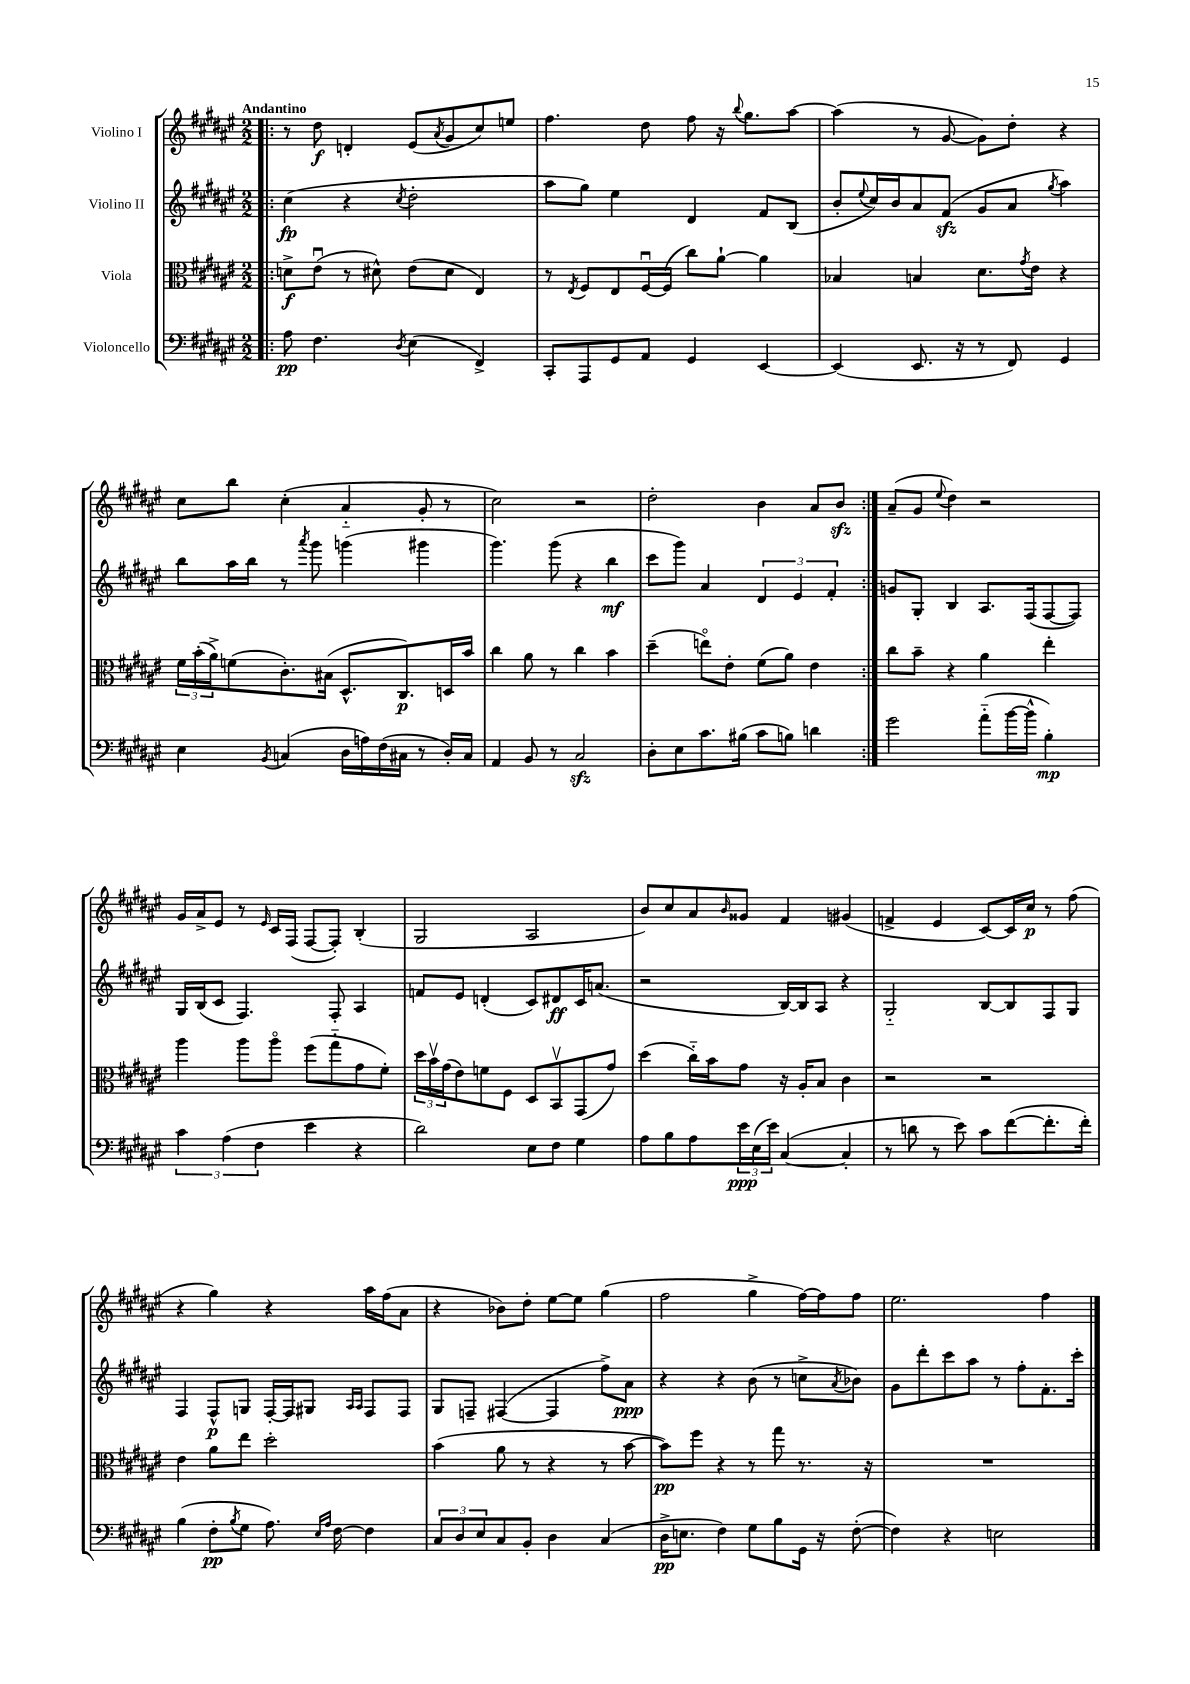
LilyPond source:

<<
\new StaffGroup <<
\new Staff = "s0" \with { instrumentName = "Violino I" } {
    \clef treble \key fis \major \numericTimeSignature \time 2/2 \tempo "Andantino"
    \repeat volta 2 { \bar ".|:" r8 dis''8\f d'4-. eis'8( \acciaccatura { ais'8 } gis'8 cis''8) e''8 |
    fis''4. dis''8 fis''8 r16 \appoggiatura { b''8 } gis''8. ais''8~ |
    ais''4( r8 gis'8~ gis'8) dis''8-. r4 |
    cis''8 b''8 cis''4-.( ais'4-_ gis'8-. r8 |
    cis''2) r2 |
    dis''2-. b'4 ais'8 b'8\sfz | }
    ais'8--( gis'8 \appoggiatura { eis''8 } dis''4) r2 |
    gis'16 ais'16-> eis'8 r8 \grace { eis'16 } cis'16 fis16( fis8~ fis8-.) b4-.( |
    gis2 ais2 |
    b'8) cis''8 ais'8 \grace { b'16 } gisis'8 fis'4 gis'4( |
    f'4-> eis'4 cis'8~) cis'16 cis''16\p r8 fis''8( |
    r4 gis''4) r4 ais''16 fis''16( ais'8 |
    r4 bes'8) dis''8-. eis''8~ eis''8 gis''4( |
    fis''2 gis''4-> fis''16~) fis''16 fis''8 |
    eis''2. fis''4 \bar "|." |
}
\new Staff = "s1" \with { instrumentName = "Violino II" } {
    \clef treble \key fis \major \numericTimeSignature \time 2/2
    \repeat volta 2 { \bar ".|:" cis''4\fp( r4 \acciaccatura { cis''8 } dis''2-. |
    ais''8 gis''8) eis''4 dis'4 fis'8 b8( |
    b'8-. \appoggiatura { eis''8 } cis''16) b'16 ais'8 fis'8\sfz( gis'8 ais'8 \acciaccatura { gis''8 } ais''4) |
    b''8 ais''16 b''16 r8 \acciaccatura { ais'''8 } gis'''8 g'''4( gis'''4 |
    gis'''4.) gis'''8( r4 b''4\mf |
    cis'''8 gis'''8) ais'4 \tuplet 3/2 { dis'4 eis'4 fis'4-. } | }
    g'8 gis8-. b4 ais8. fis16( fis8~ fis8) |
    gis16 b16( cis'8 fis4.) fis8-. ais4 |
    f'8 eis'8 d'4-.( cis'8) dis'8\ff cis'16 a'8.( |
    r2 b16~) b16 ais8 r4 |
    gis2-_ b8~ b8 fis8 gis8 |
    fis4 fis8-^\p g8 fis16~-. fis16 gis8 \grace { ais16 ais16 } fis8 fis8 |
    gis8 f8-- fis4~( fis4 fis''8->) ais'8\ppp |
    r4 r4 b'8( r8 c''8-> \acciaccatura { ais'8 } bes'8) |
    gis'8 dis'''8-. cis'''8 ais''8 r8 fis''8-. fis'8.-. cis'''16-. \bar "|." |
}
\new Staff = "s2" \with { instrumentName = "Viola" } {
    \clef alto \key fis \major \numericTimeSignature \time 2/2
    \repeat volta 2 { \bar ".|:" d'8->\f eis'8\downbow( r8 dis'8-^) eis'8( dis'8 eis4) |
    r8 \acciaccatura { eis8 } fis8 eis8 fis16~\downbow fis16( cis''8) ais'8~-! ais'4 |
    bes4 b4 dis'8. \acciaccatura { gis'8 } eis'16 r4 |
    \tuplet 3/2 { fis'16 b'16-.( ais'16->) } f'8( cis'8.-.) bis16( dis8.-^ cis8.\p) d16 b'16 |
    cis''4 ais'8 r8 cis''4 b'4 |
    dis''4--( e''8\flageolet) eis'8-. fis'8( ais'8) eis'4 | }
    cis''8 b'8-- r4 ais'4 eis''4-. |
    ais''4 ais''8 ais''8\flageolet fis''8( gis''8-_ gis'8 fis'8-.) |
    \tuplet 3/2 { dis''16 b'16\upbow gis'16( } eis'8) f'8 fis8 dis8 b,8\upbow gis,8( gis'8) |
    dis''4( cis''16-_) b'16 gis'8 r16 ais16-. b8 cis'4 |
    r2 r2 |
    eis'4 ais'8 eis''8 dis''2-. |
    b'4( ais'8 r8 r4 r8 b'8~ |
    b'8\pp) fis''8 r4 r8 gis''8 r8. r16 |
    R1 \bar "|." |
}
\new Staff = "s3" \with { instrumentName = "Violoncello" } {
    \clef bass \key fis \major \numericTimeSignature \time 2/2
    \repeat volta 2 { \bar ".|:" ais8\pp fis4. \acciaccatura { dis8 } eis4( fis,4->) |
    cis,8-. ais,,8 gis,8 ais,8 gis,4 eis,4~ |
    eis,4( eis,8. r16 r8 fis,8) gis,4 |
    eis4 \acciaccatura { b,8 } c4( dis16 a16) fis16( cis16 r8 dis16-.) cis16 |
    ais,4 b,8 r8 cis2\sfz |
    dis8-. eis8 cis'8. bis16( cis'8 b8) d'4 | }
    gis'2 ais'8-_( b'16~ b'16-^ b4-.\mp) |
    \tuplet 3/2 { cis'4 ais4( fis4 } eis'4 r4 |
    dis'2) eis8 fis8 gis4 |
    ais8 b8 ais8 \tuplet 3/2 { eis'16\ppp eis16( eis'16) } cis4~( cis4-. |
    r8 d'8 r8 eis'8) cis'8 fis'8~( fis'8.-. fis'16-.) |
    b4( fis8-.\pp \acciaccatura { b8 } gis8 ais8.) \grace { eis16 ais16 } fis16~ fis4 |
    \tuplet 3/2 { cis8 dis8 eis8 } cis8 b,8-. dis4 cis4( |
    dis16->\pp e8. fis4) gis8 b8 gis,16 r16 fis8~-.( |
    fis4) r4 e2 \bar "|." |
}
>>
>>
\layout { \context { \Score \remove "Bar_number_engraver" } }
